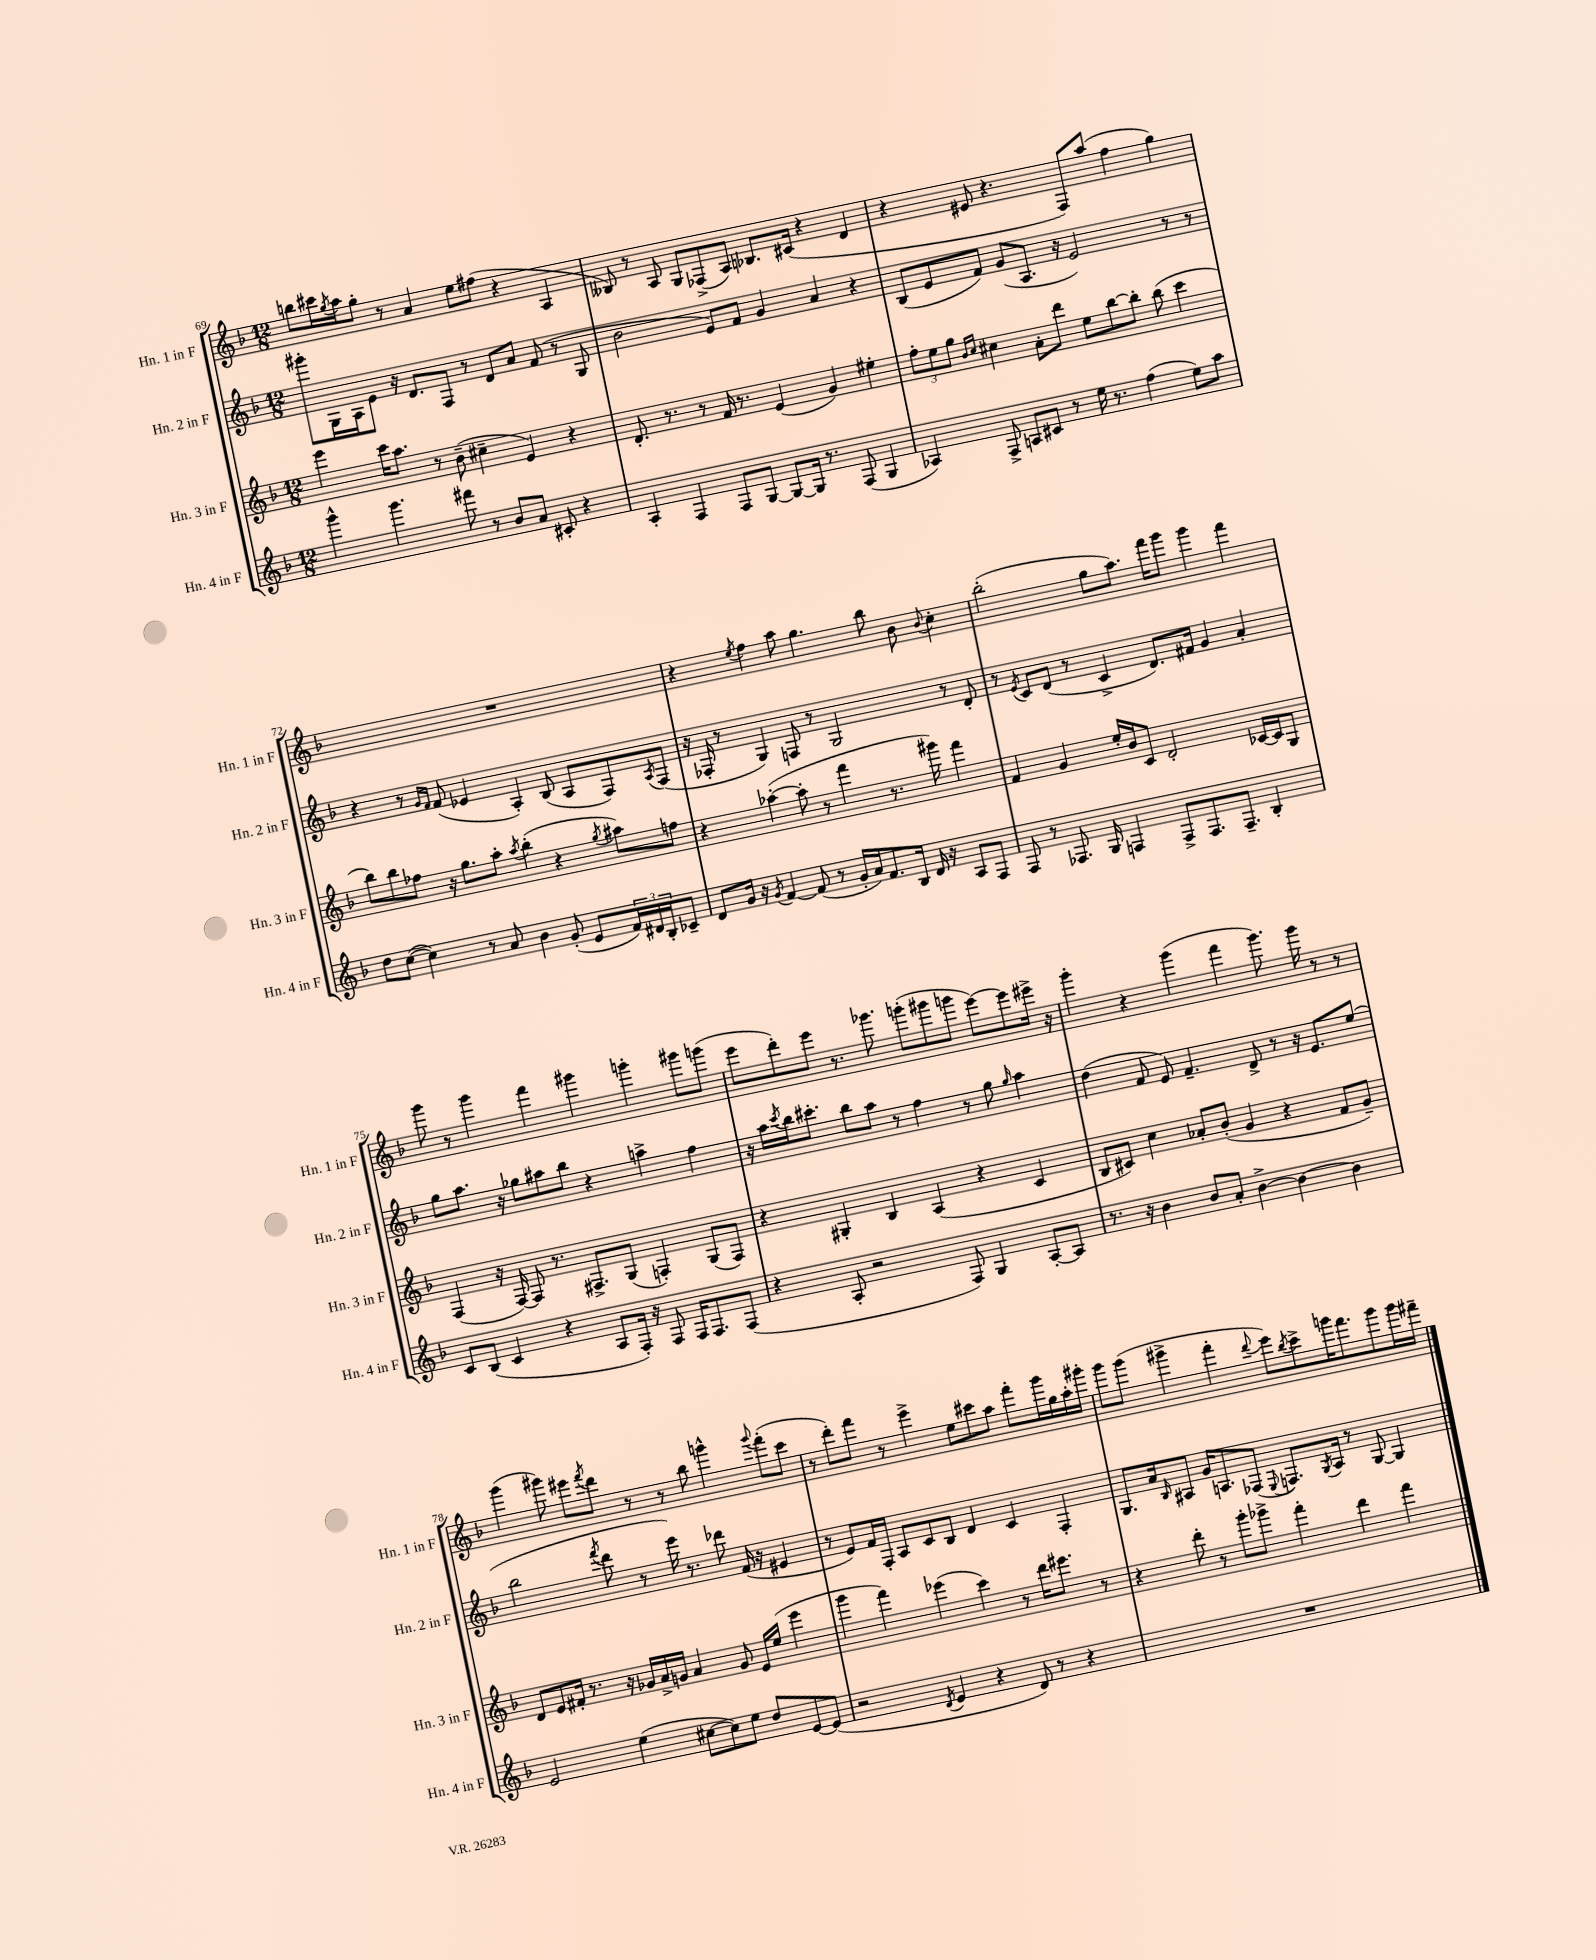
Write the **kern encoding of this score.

**kern	**kern	**kern	**kern
*staff4	*staff3	*staff2	*staff1
*clefG2	*clefG2	*clefG2	*clefG2
*k[b-]	*k[b-]	*k[b-]	*k[b-]
*M12/8	*M12/8	*M12/8	*M12/8
4ggg^^\	4eee\	8ggg#'\L	8bb\L
.	.	16G\L	16ccc#\L
.	.	.	8qgg/
.	.	16A\J	16aa\J
4.ggg\	16ccc\LK	8e\J	8gg'\J
.	8.aa\J	.	.
.	.	16r	8r
.	.	8.d/L	.
.	8r	.	4a/
8fff#\	(8b-~\	8F/J	.
8r	4cc#~\	8r	8ee\L
8b-/L	.	8d/L	(8ff#\J
8a/J	4e/)	8a/J	4r
8c#'/	.	(8f/	.
4r	4r	8r	4A/
.	.	8G/	.
=	=	=	=
4A'/	8.d'/	2b-\	8B--/)
.	.	.	8r
.	8.r	.	.
4F/	.	.	8A/
.	8r	.	8G/L
8F/L	16f/	8e/L)	(8F-^/
.	8.r	.	.
[8G/J	.	8f/J	8A/J)
8G/_L	(4e/	4g/	8.B-/L
16G/]Jk	.	.	.
8.r	.	.	(16c#/Jk
.	4g/)	4a/	4r
(8F/	.	.	.
4G/	4ee#'\	4r	4d/
=	=	=	=
4A-/)	12ff'\L	(8B-/L	4r
.	12ee\	.	.
.	.	8e/	.
.	12gg\J	.	.
.	16qqb-/LL	.	.
.	16qqcc/JJ	.	.
8F^/	4cc#\	8f/J)	8e#/
8A/L	.	(8g/L	4.r
8c#/J	8a'\L	8.A/J	.
8r	8ddd\J	.	.
.	.	16r	.
16ee\	8ee\L	2e/)	8F/L)
8.r	.	.	.
.	[8bb-\	.	(8aa/J
(4ff\	8bb-'\]J	.	4ff\
.	(8bb-\	.	.
8ee\L)	4ccc\	8r	4gg\)
8aa\J	.	8r	.
=	=	=	=
8dd\L	8bb-\L)	4r	1.r
([8cc\J	8bb-\	.	.
4cc\])	8ff-\J	8r	.
.	.	16qqg/LL	.
.	.	16qqf/JJ	.
.	16r	(8f/	.
.	8.gg\L	.	.
8r	.	4e-/	.
8a/	8aa'\J	.	.
.	8qaa/	.	.
4b-\	(4bb-'\	4A'/)	.
(8g'/	4r	(8B-/	.
8e/L	.	8A/L	.
.	8qgg/	.	.
24f/L)	8aa#\L)	8F/)	.
24d#/	.	.	.
24B-'/J	.	.	.
.	.	8qA/	.
8c-~/J	8ff\J	(8F/J	.
=	=	=	=
8d/L	4r	16r	4r
.	.	16F-'/	.
16g/Jk	.	8r	.
16r	.	.	.
8qg/	.	.	8qee/
[4f/	([4aa-'\	4G/)	4ff\
(8f/]	8aa-'\]	8F/	8aa\
8r	8r	8r	4.gg\
16g'/LL	4fff\	2G/	.
16a/J)	.	.	.
8.f/	.	.	.
.	8.r	.	8bb-\
16B-/Jk	.	.	.
16d/	.	.	8b-\
16r	16ggg#\)	.	.
.	.	.	8qqb-/
8A/L	4fff\	8r	4cc'\
8F/J	.	8d'/	.
=	=	=	=
8F/	4f/	8r	(2bb-'\
.	.	8qe/	.
8r	.	8c/L	.
8.F-/	4g/	(8d/J	.
.	.	8r	.
16G/	.	.	.
4F/	16ee'/LL	4c^/	8gg\L
.	16b-/J	.	.
.	8c/J	.	8.aa\J)
8F^/L	2d'/	8.d/L)	.
.	.	.	16fff\LK
8.F/	.	.	8ggg\J
.	.	16f#/Jk	.
.	.	4g/	4ggg\
8.F~/J	.	.	.
4B-'/	[16c-/LL	4a'/	4fff\
.	16c-/]J	.	.
.	8G/J	.	.
=	=	=	=
8c/L	(4F/	8gg\L	8ggg\
(8B-/J	.	8.aa\J	8r
4c/	16r	.	4ggg\
.	[16F/)	16r	.
.	8F/]	8gg-\L	.
4r	8.r	8aa#\	4fff\
.	.	8bb-\J	.
.	8.F#^/L	.	.
8A/L	.	4r	4ggg#\
16F'/Jk)	(8G/J	.	.
16r	.	.	.
8F/	4F'/)	4aa^\	4ggg'\
16F/LK	.	.	.
8.F/	.	.	.
.	(8G/L	4ff\	8ggg#\L
(8F/J	8F/J)	.	(8ggg\J
=	=	=	=
4r	4r	16r	8eee\L
.	.	16aa\LL	.
.	.	8qccc/	.
.	.	16bb-\J	8ddd'\)
.	.	8.ccc#'\J	.
8A'/	4G#'/	.	8eee\J
2r	.	8bb-\L	8.r
.	4B-/	8aa\J	.
.	.	.	8.ggg-\
.	.	8r	.
.	(4A/	4ff\	(8ggg'\L
8F/)	.	.	8ggg#\
4G/	4r	8r	8ggg\J
.	.	8gg\	[8eee\L)
.	.	16qqgg/	.
[8A'/L	4c/	4aa\	8eee\]
8A/]J	.	.	16eee#^\Jk
.	.	.	16r
=	=	=	=
8.r	8B-/L	(4dd\	4ggg'\
.	8c#/J)	.	.
16r	.	.	.
4b-\	4cc\	8f/	4r
.	.	8e/)	.
8b-/L	8a-'/L	4.f~/	(4ggg\
8a'/J	(8b-'/J	.	.
[4b-^\	4g/	.	4fff\
.	.	8d^/	.
4b-\_	4r	8r	8.ggg\)
.	.	16r	.
.	.	8.e/L	16ggg\
4b-\]	8f/L	.	8r
.	8g~/J)	(8ee/J	8r
=	=	=	=
2e/	8d/L	2bb-\	(4ggg\
.	8e/	.	.
.	16f#'/Jk	.	8ggg#\)
.	8.r	.	.
.	.	.	8eee#\L
.	.	8qfff/	8qfff/
(4ee\	16r	8ddd\	8ddd\J
.	16g-/LL	.	.
.	16a^/	8r	8r
.	16g/JJ	.	.
[8cc#\L	4a/	16eee\)	8r
.	.	8.r	.
8cc#\])	.	.	8bb-\
8ee\J	8g/	8ddd-\	4ggg^^\
8dd/L	16e/LL	(16f/	.
.	(16ee/JJ	16r	.
.	.	.	8qqggg/
[8e/	4eee\	4e#/	(8fff'\L
(8e/]J	.	.	8ccc\J
=	=	=	=
2r	4ggg\	8r	8r
.	.	8e/L)	8ddd'\L)
.	4fff\)	16f/L	8fff\J
.	.	16F'/JJ	.
.	.	8A/L	8r
8qd/	.	.	.
4e/	(4eee-\	8c/	4eee^\
.	.	8B-/J	.
4r	4ccc\)	4d/	8ee\L
.	.	.	8ccc#\
8d/)	8r	4c/	8aa\J
8r	16ddd\LK	.	8fff'\L
.	8.eee#\J	.	.
4r	.	4F'/	16ggg\L
.	.	.	16gg\
.	8r	.	16aa'\
.	.	.	16ggg#'\JJ
=	=	=	=
1.r	4r	8.G/L	8ggg\L
.	.	.	(8ggg\J
.	.	16a/k	.
.	.	16qqB-/	.
.	8ddd'\	8A#/J	4ggg#^\
.	8r	16g/LK	.
.	.	8.A/	.
.	8ggg'\L	.	4fff'\
.	8ggg-^\J	(8F-/J	.
.	.	8qqE/	8qqddd/
.	4fff'\	8.F/L)	8eee\L)
.	.	.	8qbb-/
.	.	.	8ccc^\
.	.	8qG/	.
.	.	16A/Jk	.
.	4ddd\	8r	16ggg\K
.	.	.	8.fff\
.	.	[8G/	.
.	4fff\	4G/]	8ggg\
.	.	.	16ggg\L
.	.	.	16fff#~\JJ
==	==	==	==
*-	*-	*-	*-
